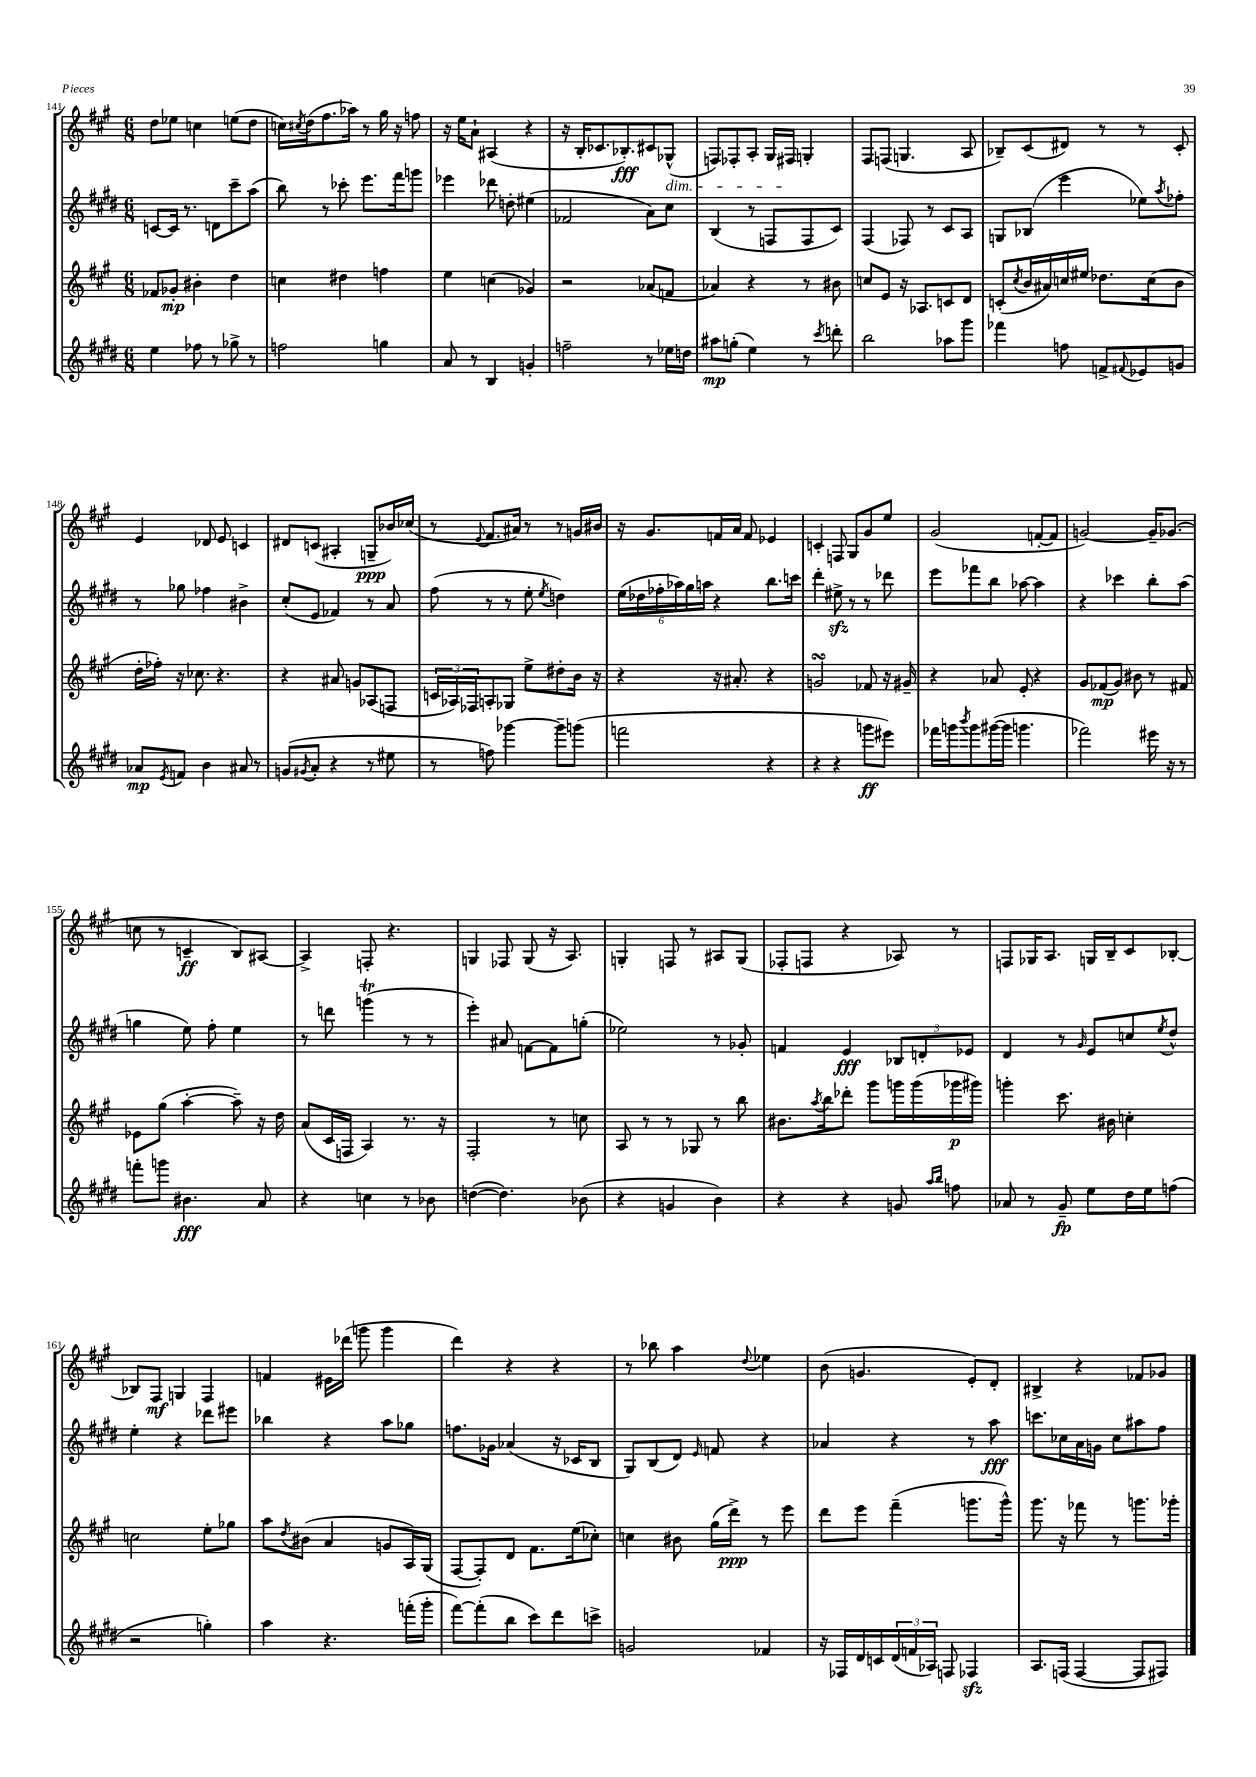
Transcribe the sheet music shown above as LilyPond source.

<<
\new StaffGroup <<
\new Staff = "s0" {
    \clef treble \key a \major \numericTimeSignature \time 6/8
    d''8 ees''8 c''4 e''8( d''8 |
    c''16) \acciaccatura { cis''8 } d''16( fis''8. aes''16) r8 gis''16 r16 f''8 |
    r16 e''16 a'8-! ais4( r4 |
    r16 b16-. ces'8. bes8.-.\fff) cis'8 ges8-^\dim( |
    f8) fes8-. a8-. gis16 fis16\! g4-. |
    fis8 f8( g4. a8 |
    bes8--) cis'8( dis'8) r8 r8 cis'8-. |
    e'4 des'8 e'8 c'4 |
    dis'8 c'8( ais4-. g8--\ppp bes'16) ces''16( |
    r8 \appoggiatura { e'8 } fis'8. ais'16) r8 r8 g'16 bis'16 |
    r16 gis'8. f'16 a'16 f'8 ees'4 |
    c'4-. f8 gis8 gis'8 e''8 |
    gis'2( f'8~-. f'8 |
    g'2~) g'16-- ges'8.( |
    c''8 r8 c'4--\ff b8) ais8~ |
    ais4-> f8-. r4. |
    g4 fes8 g8( r16 a8.) |
    g4-. f8 r8 ais8 g8( |
    fes8-. f8 r4 aes8) r8 |
    f8 ges16 a8. g16 b16-- cis'8 bes8~-. |
    bes8 fis8\mf g4 fis4 |
    f'4 eis'16 des'''16( g'''8 g'''4 |
    d'''4) r4 r4 |
    r8 bes''8 a''4 \appoggiatura { d''8 } ees''4 |
    b'8( g'4. e'8-.) d'8-. |
    bis4-> r4 fes'8 ges'8 \bar "|." |
}
\new Staff = "s1" {
    \clef treble \key e \major \numericTimeSignature \time 6/8
    c'8~ c'16 r8. d'8 cis'''8-- a''8( |
    b''8) r8 ces'''8-. e'''8. fis'''16 g'''8 |
    ees'''4 des'''8 d''8-. eis''4( |
    fes'2 a'8) cis''8 |
    b4( r8 f8 f8 cis'8) |
    fis4( fes8) r8 cis'8 a8 |
    g8 bes8( e'''4 ees''8) \acciaccatura { a''8 } fes''8-. |
    r8 ges''8 fes''4 bis'4-> |
    cis''8-.( e'8 fes'4) r8 a'8 |
    fis''8( r8 r8 e''8-. \acciaccatura { e''8 } d''4) |
    \tuplet 6/4 { e''16( des''16 fes''16-. aes''16) gis''16 a''16 } r4 b''8. c'''16 |
    dis'''4-. eis''8->\sfz r8 r8 des'''8 |
    e'''8 fes'''8 b''8 aes''8~ aes''4 |
    r4 ces'''4 b''8-. a''8( |
    g''4 e''8) fis''8-. e''4 |
    r8 d'''8 g'''4\trill( r8 r8 |
    e'''4-.) ais'8 f'8~ f'8 g''8-.( |
    ees''2) r8 ges'8-. |
    f'4 e'4\fff \tuplet 3/2 { bes8 d'8-. ees'8 } |
    dis'4 r8 \grace { gis'16 } e'8 c''8 \acciaccatura { e''8 } dis''8-^ |
    e''4-. r4 des'''8 eis'''8 |
    bes''4 r4 a''8 ges''8 |
    f''8. ges'16 aes'4( r16 ces'16 b8 |
    gis8) b8( dis'8) \grace { e'16 } f'8 r4 |
    aes'4 r4 r8 a''8\fff |
    c'''8. ces''16 a'16 g'16 ces''8 ais''8 fis''8 \bar "|." |
}
\new Staff = "s2" {
    \clef treble \key a \major \numericTimeSignature \time 6/8
    fes'8 ges'8-.\mp bis'4-. d''4 |
    c''4 dis''4 f''4 |
    e''4 c''4( ges'4) |
    r2 aes'8( f'8 |
    aes'4) r4 r8 bis'8 |
    c''8 e'8 r16 aes8. c'8 d'8 |
    c'8-.( \acciaccatura { cis''8 } b'16 ais'16) c''16 eis''16 des''8. c''16( b'8 |
    d''16-. fes''16-.) r16 ces''8. r4. |
    r4 ais'8 g'8 aes8( f8 |
    \tuplet 3/2 { c'16 aes16) fes16 } a8-. ges8 e''8-> dis''8-. b'16 r16 |
    r4 r16 ais'8.-. r4 |
    g'2\turn fes'8 r16 gis'16-- |
    r4 aes'8 e'8-. r4 |
    gis'8 fes'8\mp( gis'8) bis'8 r8 fis'8 |
    ees'8 gis''8( a''4~-. a''8--) r16 d''16 |
    a'8( cis'16 f16 a4) r8. r16 |
    fis2-. r8 c''8 |
    a8 r8 r8 ges8 r8 b''8 |
    bis'8. \acciaccatura { a''8 } b''16 des'''8-. gis'''8 g'''16 g'''16( ges'''16\p gis'''16) |
    g'''4-. cis'''8. bis'16 c''4-. |
    c''2 e''8-. ges''8 |
    a''8 \acciaccatura { d''8 } bis'8( a'4 g'8 a16) gis16( |
    fis8~ fis8-.) d'8 fis'8. e''16( ces''8-.) |
    c''4 bis'8 gis''16( d'''16->\ppp) r8 e'''8 |
    d'''8 e'''8 fis'''4--( g'''8. g'''16-^) |
    gis'''8. r16 fes'''8 r8 g'''8. ges'''16-. \bar "|." |
}
\new Staff = "s3" {
    \clef treble \key e \major \numericTimeSignature \time 6/8
    e''4 fes''8 r8 ges''8-> r8 |
    f''2 g''4 |
    a'8 r8 b4 g'4-. |
    f''2-- r8 ees''16 d''16 |
    ais''8\mp g''8-.( e''4) r8 \acciaccatura { cis'''8 } d'''8-. |
    b''2 aes''8 gis'''8 |
    fes'''4 f''8 f'8-> \appoggiatura { fis'8 } ees'8 g'8 |
    aes'8\mp \acciaccatura { e'8 } f'8 b'4 ais'8 r8 |
    g'8( \acciaccatura { gis'8 } a'8-. r4 r8 eis''8 |
    r8 f''8) ges'''4~ ges'''8-- g'''8( |
    f'''2 r4 |
    r4 r4 g'''8\ff eis'''8) |
    fes'''16 g'''16 \acciaccatura { b'''8 } g'''8 gis'''16~( gis'''16 g'''4. |
    fes'''2) eis'''16 r16 r8 |
    f'''8-. g'''8 bis'4.\fff a'8 |
    r4 c''4 r8 bes'8 |
    d''4~( d''4.) bes'8( |
    r4 g'4 b'4) |
    r4 r4 g'8 \grace { a''16 b''16 } f''8 |
    aes'8 r8 gis'8--\fp e''8 dis''16 e''16 f''8( |
    r2 g''4-.) |
    a''4 r4. f'''16-.( gis'''16-. |
    fis'''8~) fis'''8-.( b''8 cis'''8) dis'''8 c'''8-> |
    g'2 fes'4 |
    r16 fes16 dis'16 c'16 \tuplet 3/2 { dis'16( f'16 aes16) } f8 fes4\sfz |
    a8. f16( f4~ f8 fis8) \bar "|." |
}
>>
>>
\layout { \context { \Score currentBarNumber = #141 } }
